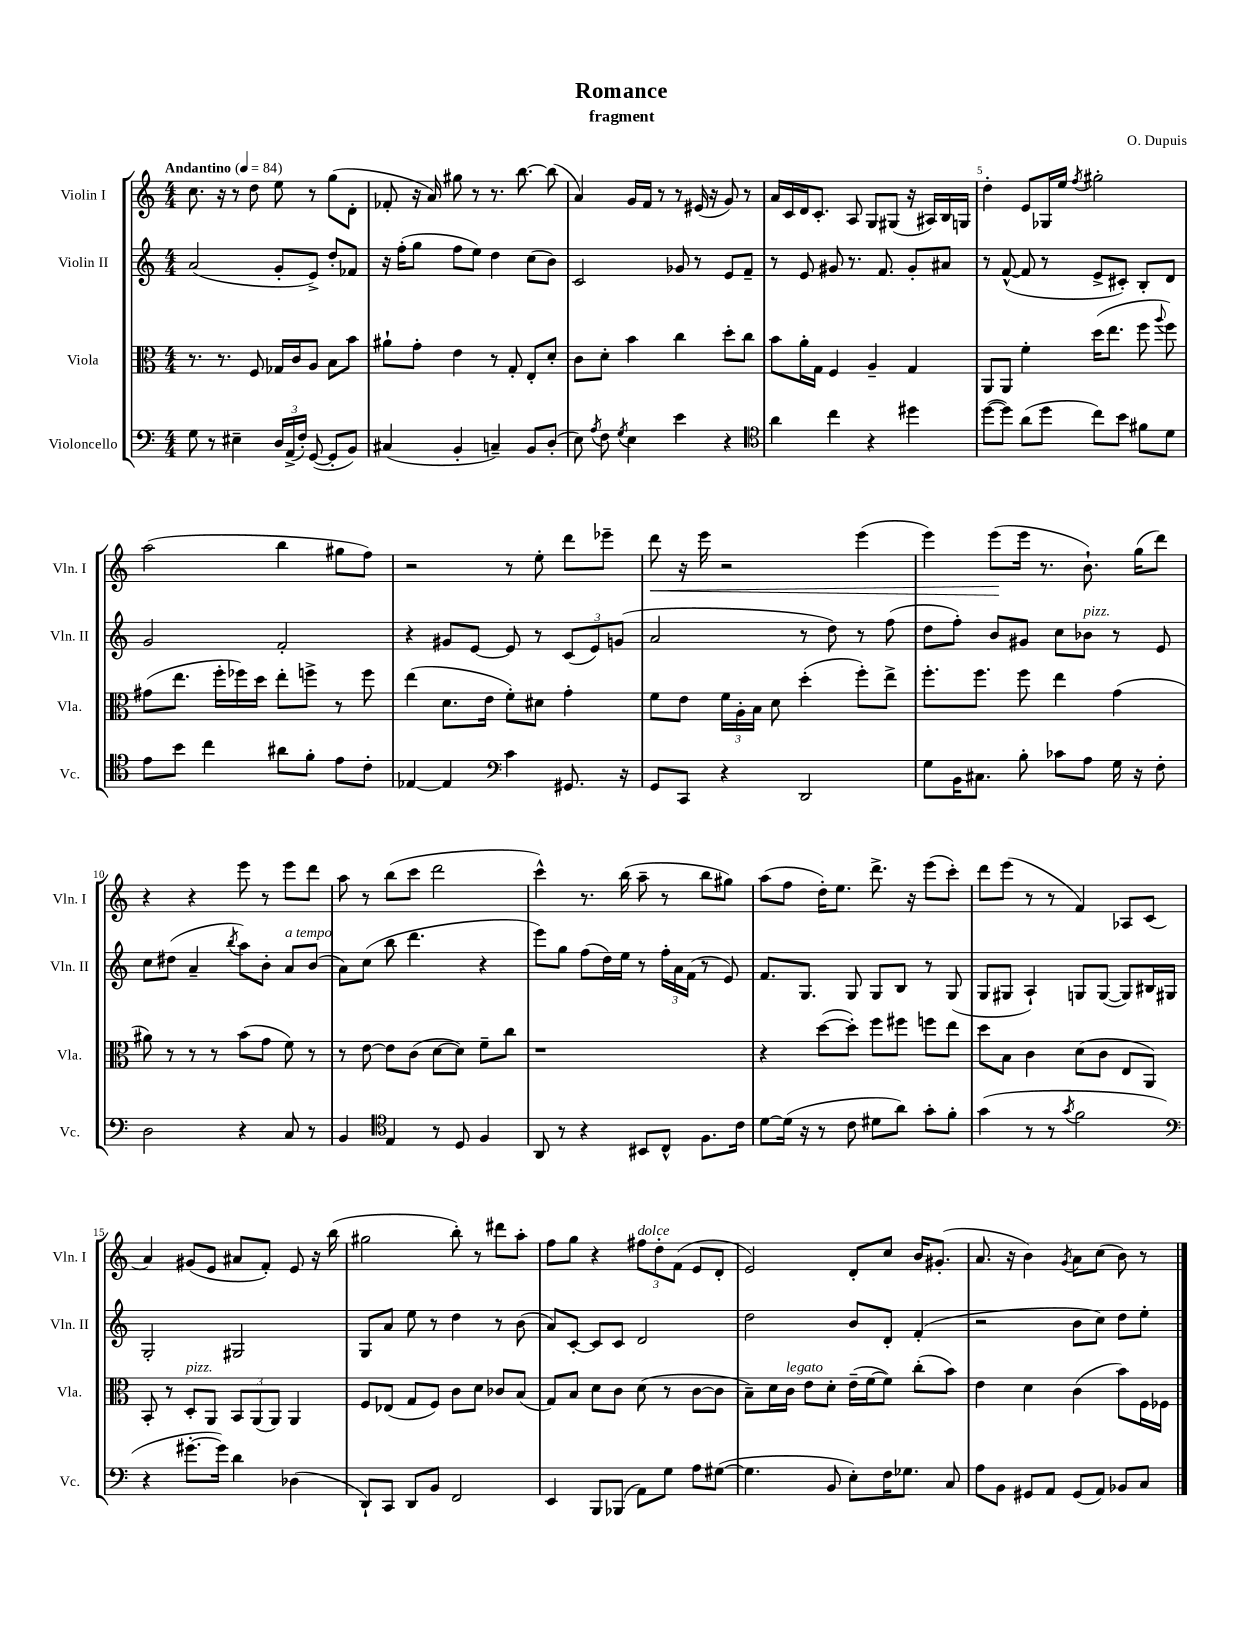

**kern	**kern	**kern	**kern	**dynam
*part4	*part3	*part2	*part1	*part1
*staff4	*staff3	*staff2	*staff1	*staff1
*I"Violoncello	*I"Viola	*I"Violin II	*I"Violin I	*
*I'Vc.	*I'Vla.	*I'Vln. II	*I'Vln. I	*
*clefF4	*clefC3	*clefG2	*clefG2	*
*k[]	*k[]	*k[]	*k[]	*
*M4/4	*M4/4	*M4/4	*M4/4	*
*MM84	*MM84	*MM84	*MM84	*
=1	=1	=1	=1	=1
!	!	!	!LO:TX:a:B:t=Andantino	!
8G\	8.r	(2a/	8.cc\	.
8r	.	.	.	.
.	8.r	.	16r	.
4E#X~\	.	.	8r	.
.	8F/	.	8dd\	.
24D/LL	16G-X/LL	8g'/L	8ee\	.
(24AA^/	.	.	.	.
.	16c/J	.	.	.
24F'/JJ)	.	.	.	.
([8GG/	8A/J	8e^/J)	8r	.
8GG'/L]	8B\L	8dd'/L	(8gg\L	.
8BB/J)	8b\J	8f-X/J	8d'\J	.
=2	=2	=2	=2	=2
(4C#X/	8a#X`\L	16r	8f-X'/	.
.	.	(16ff'\KL	.	.
.	8g'\J	8gg\J	16r	.
.	.	.	16a/)	.
4BB'/	4e\	8ff\L	8gg#X\	.
.	.	8ee\J)	8r	.
4Cn~/)	8r	4dd\	8.r	.
.	8G'/	.	.	.
.	.	.	[8.bb\	.
8BB/L	8E'/L	(8cc\L	.	.
(8D'/J	8d'/J	8b\J)	(8bb\]	.
=3	=3	=3	=3	=3
8E\)	8c\L	2c/	4a/)	.
8qA/	.	.	.	.
8F\	8d'\J	.	.	.
8qG/	.	.	.	.
4E\	4b\	.	16g/LL	.
.	.	.	16f/JJ	.
.	.	.	8r	.
4e\	4cc\	8g-X/	8r	.
.	.	8r	(16e#X/	.
.	.	.	16r	.
4r	8dd'\L	8e/L	8g/)	.
.	8cc\J	8f~/J	8r	.
=4	=4	=4	=4	=4
*clefC4	*	*	*	*
4a\	8b\L	8r	16a/LL	.
.	.	.	16c/	.
.	16a'\L	8e/	16d/J	.
.	16G\JJ	.	8.c'/J	.
4cc\	4F/	8g#X/	.	.
.	.	8.r	8A/	.
4r	4A~/	.	8G/L	.
.	.	8.f/	.	.
.	.	.	(8G#X/J	.
4dd#X\	4G/	8g#'/L	16r	.
.	.	.	16A#X/LL)	.
.	.	8a#X/J	16B/	.
.	.	.	16Gn/JJ	.
=5	=5	=5	=5	=5
([8dd\L	8AA/L	8r	4dd'\	.
8dd\J])	8AA/J	([8f^^/	.	.
(8a\L	4f'\	8f/]	8e/L	.
8dd\J	.	8r	16G-X/L	.
.	.	.	16ee/JJ	.
.	.	.	8qff/	.
8cc\L)	(16dd\KL	8e^/L	2gg#X'\	.
.	8.ee\J	.	.	.
8b\J	.	8c#X'/J)	.	.
8f#X\L	8ff\	8B'/L	.	.
.	8qqaa/	.	.	.
8d\J	8ff\)	8d/J	.	.
!!LO:LB:g=z
=6	=6	=6	=6	=6
8e\L	(8g#X\L	2g/	(2aa\	.
8b\J	8.ee\J	.	.	.
4cc\	.	.	.	.
.	16ff'\LL	.	.	.
.	16ff-X\)	.	.	.
.	16dd\JJ	.	.	.
8a#X\L	8ee'\L	2f'/	4bb\	.
8f'\J	8ffn^\J	.	.	.
8e\L	8r	.	8gg#X\L	.
8c'\J	8ff\	.	8ff\J)	.
=7	=7	=7	=7	=7
[4E-X/	(4ee\	4r	2r	.
4E-/]	8.d\L	8g#X/L	.	.
.	.	[8e/J	.	.
.	16e\Jk	.	.	.
*clefF4	*	*	*	*
4c\	8f'\L)	8e/]	8r	.
.	8d#X\J	8r	8ee'\	.
8.GG#X/	4g'\	(12c/L	8ddd\L	.
.	.	12e/)	.	.
.	.	.	8eee-X~\J	.
.	.	(12gn/J	.	.
16r	.	.	.	.
=8	=8	=8	=8	=8
!	!	!	!	!LO:HP:b
8GG/L	8f\L	2a/	8ddd\	<
8CC/J	8e\J	.	16r	.
.	.	.	16eee\	.
4r	24f\LL	.	2r	.
.	24A'\	.	.	.
.	24B\JJ	.	.	.
.	8d\	.	.	.
2DD/	(4dd'\	8r	.	.
.	.	8dd\)	.	.
.	8ff'\L)	8r	(4eee\	.
.	8ee^\J	(8ff\	.	.
=9	=9	=9	=9	=9
8G\L	8.ff'\L	8dd\L	4eee\)	.
16BB\K	.	8ff'\J)	.	.
8.C#X\J	8.ff\J	.	.	.
.	.	8b/L	(8eee\L	.
8B'\	8ff\	8g#X/J	16eee\Jk	[
.	.	.	8.r	.
8c-X\L	4ee\	8cc\L	.	.
!	!	!LO:TX:a:i:t=pizz.	!	!
8A\J	.	8b-X\J	8.b`\)	.
16G\	(4g\	8r	.	.
16r	.	.	(16gg\KL	.
8F'\	.	8e/	8ddd\J)	.
!!LO:LB:g=z
=10	=10	=10	=10	=10
2D\	8a#X\)	8cc\L	4r	.
.	8r	(8dd#X\J	.	.
.	8r	4a~/	4r	.
.	8r	.	.	.
.	.	8qbb/	.	.
4r	(8b\L	8aa\L)	8eee\	.
.	8g\J	8b'\J	8r	.
!	!	!LO:TX:a:i:t=a tempo	!	!
8C/	8f\)	8a/L	8eee\L	.
8r	8r	(8b/J	8ddd\J	.
=11	=11	=11	=11	=11
4BB/	8r	8a\L)	8aa\	.
.	[8e\	(8cc\J	8r	.
*clefC4	*	*	*	*
4E/	8e\L]	8bb\	(8bb\L	.
.	(8c\J	4.ddd\	8ccc\J	.
8r	[8d\L	.	2ddd\	.
8D/	8d\J])	.	.	.
4F/	8f~\L	4r	.	.
.	8cc\J	.	.	.
=12	=12	=12	=12	=12
8AA/	1r	8eee\L)	4ccc^^\)	.
8r	.	8gg\J	.	.
4r	.	(8ff\L	8.r	.
.	.	16dd\L)	.	.
.	.	16ee\JJ	(16bb\	.
8BB#X/L	.	8r	8aa~\	.
8C^^/J	.	24ff'\LL	8r	.
.	.	24a\	.	.
.	.	(24f\JJ	.	.
8.F\L	.	8r	8bb\L	.
.	.	8e/)	8gg#X\J)	.
16c\Jk	.	.	.	.
=13	=13	=13	=13	=13
[8d\L	4r	8.f/L	(8aa\L	.
(16d\Jk]	.	.	8ff\J	.
16r	.	8.G/J	.	.
8r	([8dd\L	.	16dd'\KL)	.
.	.	.	8.ee\J	.
8c\	8dd'\J])	8G/	.	.
8d#X\L	8ff\L	8G/L	8.ddd^\	.
8a\J)	8ff#X\J	8B/J	.	.
.	.	.	16r	.
8g'\L	8ffn\L	8r	(8eee\L	.
8f'\J	8ee\J	(8G/	8ccc'\J)	.
=14	=14	=14	=14	=14
(4g\	8dd\L	8G/L	8ddd\L	.
.	8B\J	8G#X/J	(8eee\J	.
8r	4c\	4A`/)	8r	.
8r	.	.	8r	.
8qg/	.	.	.	.
2f\	(8d\L	8Gn/L	4f/)	.
.	8c\J	([8G/J	.	.
.	8E/L	8G/L])	8A-X/L	.
.	8AA/J)	16B#X/L	(8c/J	.
.	.	16G#X/JJ	.	.
!!LO:LB:g=z
=15	=15	=15	=15	=15
*clefF4	*	*	*	*
4r	8BB'/	2G'/	4a/)	.
.	8r	.	.	.
!	!LO:TX:a:i:t=pizz.	!	!	!
[8.g#X'\L	8D'/L	.	(8g#X/L	.
.	8AA/J	.	8e/J	.
16g#\Jk])	.	.	.	.
4d\	12BB/L	2G#X/	8a#X/L	.
.	(12AA/	.	.	.
.	.	.	8f'/J)	.
.	12AA/J)	.	.	.
(4D-X\	4AA/	.	8e/	.
.	.	.	16r	.
.	.	.	(16bb\	.
=16	=16	=16	=16	=16
8DD`/L)	8F/L	8G/L	2gg#X\	.
8CC/J	(8E-X/J	8a/J	.	.
8DD/L	8G/L	8ee\	.	.
8BB/J	8F/J)	8r	.	.
2FF/	8c\L	4dd\	8bb'\)	.
.	8d\J	.	8r	.
.	8c-X/L	8r	8ddd#X\L	.
.	(8B/J	(8b\	8aa'\J	.
=17	=17	=17	=17	=17
4EE/	8G/L)	8a/L)	8ff\L	.
.	8B/J	[8c'/J	8gg\J	.
8BBB/L	8d\L	8c/L]	4r	.
(8BBB-X/J	8c\J	8c/J	.	.
!	!	!	!LO:TX:a:i:t=dolce	!
8AA\L)	(8d\	2d/	12ff#X\L	.
.	.	.	12dd'\	.
8G\J	8r	.	.	.
.	.	.	(12f\J	.
8A\L	[8c\L	.	8e/L	.
([8G#X\J	8c\J]	.	8d'/J	.
=18	=18	=18	=18	=18
4.G#\]	8B~\L)	2dd\	2e/)	.
.	16d\L	.	.	.
!	!LO:TX:a:i:t=legato	!	!	!
.	16c\JJ	.	.	.
.	8e\L	.	.	.
8BB/	8d'\J	.	.	.
8E'\L)	(16e~\LL	8b/L	8d'/L	.
.	[16f\J	.	.	.
16F\K	8f\J])	8d'/J	8cc/J	.
8.G-X\J	.	.	.	.
.	(8cc'\L	(4f'/	16b/KL	.
.	.	.	(8.g#X'/J	.
8C/	8b\J)	.	.	.
=19	=19	=19	=19	=19
8A\L	4e\	2r	8.a/	.
8BB\J	.	.	.	.
.	.	.	16r	.
8GG#X/L	4d\	.	4b\)	.
8AA/J	.	.	.	.
.	.	.	8qg/	.
(8GG#/L	(4c\	8b\L	8a\L	.
8AA/J)	.	8cc\J)	(8cc\J	.
8BB-X/L	8b\L)	8dd\L	8b\)	.
8C/J	16F\L	8ee'\J	8r	.
.	16F-X\JJ	.	.	.
==	==	==	==	==
*-	*-	*-	*-	*-
